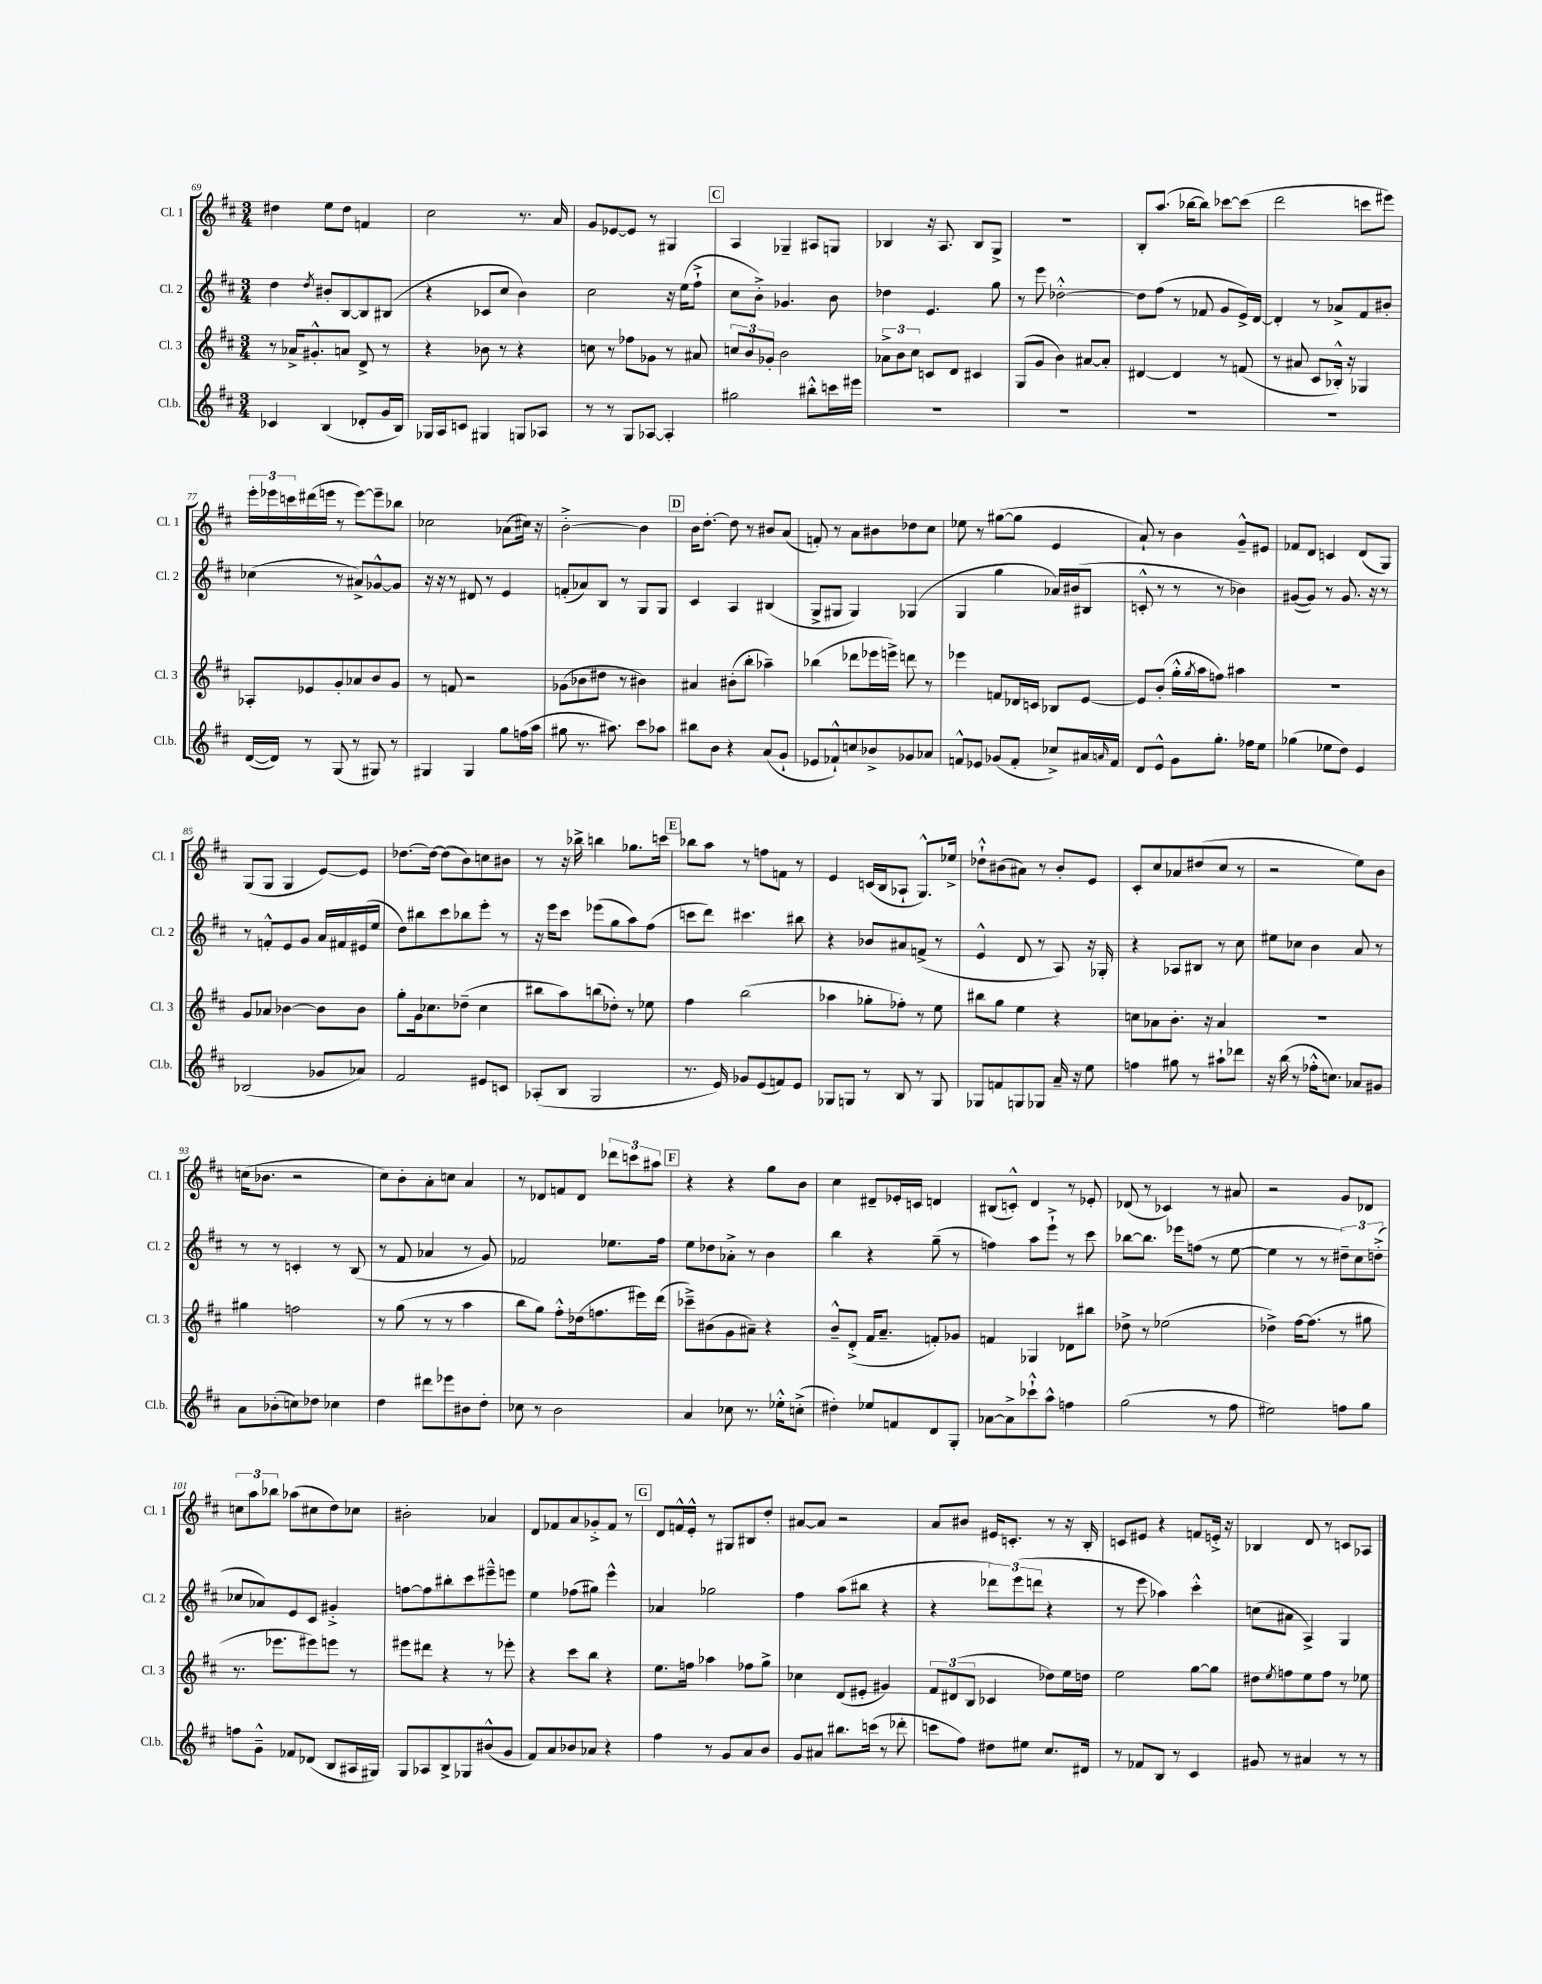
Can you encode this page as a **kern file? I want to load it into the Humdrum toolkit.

**kern	**kern	**kern	**kern
*part4	*part3	*part2	*part1
*staff4	*staff3	*staff2	*staff1
*I"Cl.b.	*I"Cl. 3	*I"Cl. 2	*I"Cl. 1
*I'Cl.b.	*I'Cl. 3	*I'Cl. 2	*I'Cl. 1
*clefG2	*clefG2	*clefG2	*clefG2
*k[f#c#]	*k[f#c#]	*k[f#c#]	*k[f#c#]
*M3/4	*M3/4	*M3/4	*M3/4
=69	=69	=69	=69
4c-X/	8r	4dd\	4dd#X\
.	16a-X^/KL	.	.
.	8.g#X'^^/	.	.
.	.	8qdd/	.
(4B/	.	8b#X'/L	8ee\L
.	8an/J	[8B/	8dd#\J
8d-X'/L	8d^/	8B/]	4fn/
16g/L	8r	(8B#X/J	.
16B/JJ)	.	.	.
=70	=70	=70	=70
16G-X/LL	4r	4r	2cc#\
16A/J	.	.	.
8cn/J	.	.	.
4G#X/	8b-X\	8c-X/L	.
.	8r	8cc#/J	.
8Gn/L	4r	4b\)	8.r
8A-X/J	.	.	.
.	.	.	16a/
=71	=71	=71	=71
8r	8ccn\	2cc#\	8g/L
8r	8r	.	[8e-X/
8G/L	8ff-X\L	.	8e-/J]
[8A-X/J	8g-X\J	.	8r
4A-'/]	8r	16r	4G#X/
.	.	(16ee\KL	.
.	8a#X/	8ff#`^\J	.
!!LO:REH:place=s1:t=C
=72	=72	=72	=72
2gg#X\	12ccn/L	8cc#\L	4A/
.	12b/	.	.
.	.	8b'^\J)	.
.	12g-X'/J	.	.
.	2b\	4.g-X/	4G-X~/
8bb#X'^^\L	.	.	8A#X/L
16cccn\L	.	8b\	8Gn/J
16eee#X\JJ	.	.	.
=73	=73	=73	=73
2.r	12a-X^\L	4dd-X\	4B-X/
.	12b\	.	.
.	12cc#\J	.	.
.	8cn/L	4.e/	16r
.	.	.	8.A/
.	8d/J	.	.
.	4c#X/	.	8B-/L
.	.	8gg\	8G^/J
=74	=74	=74	=74
2.r	(8G/L	8r	2.r
.	8g/J	8eee\	.
.	4b\)	[2dd-X'^^\	.
.	[8a#X/L	.	.
.	8a#'/J]	.	.
=75	=75	=75	=75
2.r	[4d#X/	8dd-\L]	8B'/L
.	.	(8ff#\J	(8.aa/J
.	4d#/]	8r	.
.	.	.	[16bb-X\KL
.	.	8f-X/	8bb-\J])
.	8r	8g/L	[8ccc-X\L
.	(8fn/	16e^/L)	(8ccc-\J]
.	.	[16d/JJ	.
=76	=76	=76	=76
2.r	8r	4d'/]	2ddd\
.	8a#X/	.	.
.	8c#/L	8r	.
.	16B-X'^^/Jk)	8a-X^/L	.
.	16r	.	.
.	4G-X/	8f#/	8cccn\L
.	.	8b#X'/J	8eee#X\J)
!!LO:LB:g=z
=77	=77	=77	=77
([16d/LL	8A-X'/L	(4cc-X\	24eee'\LL
.	.	.	24eee-X\
16d/JJ])	.	.	.
.	.	.	24cccn\
8r	8e-X/	.	(16ddd#X\
.	.	.	16eeen\JJ
(8G/	8g'/	8r	8r
8r	8a-X/	8a#X^/L)	[8eee\L)
8G#X/)	8b/	[8g-X^^/	8eee~\]
8r	8g/J	8g-/J]	8bb-X\J
=78	=78	=78	=78
4G#X/	8r	16r	2cc-X\
.	.	16r	.
.	8fn/	8r	.
4G#/	2r	8d#X/	.
.	.	8r	.
8gg\L	.	4e/	(8a-X\L
(16ffn\L	.	.	16cc#X\Jk)
16aa\JJ	.	.	16r
=79	=79	=79	=79
8gg#X\	(8g-X\L	(8fn'/L	[2b'^\
8.r	8b-X\	8a-X/)	.
.	8dd#X\J	8B/J	.
8.aa#X\)	.	.	.
.	8r	8r	.
8ccc#\L	4b#X\)	8G/L	4b\]
8aa-X\J	.	8G/J	.
!!LO:REH:place=s1:t=D
=80	=80	=80	=80
8bb#X\L	4a#X/	4c#/	16b\KL
.	.	.	[8.dd'\J
8b\J	.	.	.
4r	(8b#X'\L	4A/	8dd\]
.	8bb'\J	.	8r
(8a/L	4aa-X~\)	(4B#X/	8b#X/L
8g`/J	.	.	(8a/J
=81	=81	=81	=81
8e-X/L	(4bb-X\	8G^/L	8fn'/)
8f-X`^^/)	.	8G#X/J	8r
8ccn/	8ddd-X\L	4G#/)	8a\L
8b-X^/	16eee-X\L	.	8b#X\
.	16eeen^\JJ)	.	.
8g-X/	8dddn\	(4G-X/	8dd-X\
8a-X/J	8r	.	8cc#\J
=82	=82	=82	=82
8fn^^/L	4eee-X\	4G/	8ee-X\
8e-X/J	.	.	8r
(8g-X/L	8fn/L	4gg\	([8gg#X\L
8f'/J	16d-X/L	.	8gg#\J]
.	16cn/JJ	.	.
8cc-X^/L)	8B-X/L	16a-X/LL)	4e/
.	.	(16b#X/J	.
16a#X/L	[8e/J	8B#X/J	.
16qqan/	.	.	.
16f/JJ	.	.	.
=83	=83	=83	=83
8d/L	8e/L]	8cn'^^/	8a`/)
8e^^/J	(8b'/J	8r	8r
8g\L	16gg'^^\LL	8r	4b\
.	8qgg/	.	.
.	16aa\J	.	.
8.gg'\J	8ffn\J)	8r	.
.	4aa#X\	4b-X\)	8g~^^/L
16ff-X\KL	.	.	.
8ee\J	.	.	8e#X/J
=84	=84	=84	=84
(4gg-X\	2.r	([8g#X/L	8f-X/L
.	.	8g#/J])	8d/J
8ee-X\L	.	8r	4cn/
8dd\J)	.	8.g#/	.
4e/	.	.	(8d/L
.	.	16r	.
.	.	8r	8G/J)
!!LO:LB:g=z
=85	=85	=85	=85
(2B-X/	8g/L	8r	(8G/L
.	8a-X/J	8fn'^^/L	8G/J
.	[4b-X\	8e/	4G/
.	.	8g/J	.
8g-X/L	8b-\L]	16a/LL	[8e/L)
.	.	16f#X/	.
8a-X/J)	8b-\J	(16e#X/	8e/J]
.	.	16ee/JJ	.
=86	=86	=86	=86
2f#/	8gg'\L	8dd\L)	[8.dd-X\L
.	16g\k	8bb#X\	.
.	8.cc-X\	.	16dd-\Jk_
.	.	8ccc#\	(8dd-\L]
.	(8dd-X~\J	8bb-X\	8b\)
8e#X/L	4cc-\	8eee'\J	8ccn\
8cn/J	.	8r	8b#X\J
=87	=87	=87	=87
(8A-X'/L	8bb#X\L	16r	8r
.	.	16eee\KL	.
8B/J	8aa\)	8ccc#\J	16r
.	.	.	16bb-X^\
2G/	(8bbn\	(8eee-X\L	4bbn\
.	8dd-X'\J)	8gg\	.
.	8r	8aa\)	8.gg-X\L
.	8ee-X\	(8ff#\J	.
.	.	.	16cccn\Jk
!!LO:REH:place=s1:t=E
=88	=88	=88	=88
8.r	4ff#\	8cccn\L	8bb-X\L
.	.	8ddd\J)	8aa\J
16e/)	.	.	.
8g-X/L	(2bb\	4.ccc#X\	8r
(8e/	.	.	8ffn\L
8fn/)	.	.	8fn\J
8e/J	.	8bb#X\	8r
=89	=89	=89	=89
8G-X/L	4aa-X\	4r	4e/
8Gn/J	.	.	.
8r	8gg-X'\L	8b-X/L	(16cn/LL
.	.	.	16B/J
8B/	8ff-X'\J)	8a#X/	8A-X`/J
8r	8r	(8fn^/J	8.G^^/L)
8G/	8ee\	8r	.
.	.	.	16ee-X^/Jk
=90	=90	=90	=90
8G-X/L	8bb#X\L	4e^^/	8dd-X`^^\L
8fn/	8gg\J	.	(8b#X\
8Gn/	4ee\	8d/	8a#X\J)
8G-X/J	.	8r	8r
16a~/	4r	8A/)	8b#'/L
16r	.	.	.
8ee\	.	16r	8e/J
.	.	16G-X'/	.
=91	=91	=91	=91
4ffn\	8ccn\L	4r	8c#'/L
.	8a-X\	.	8cc#/
8gg#X\	8.b'\J	8A-X/L	8a-X/
8r	.	8B#X/J	(8dd#X/
.	16r	.	.
8aa#X`\L	4a-/	8r	8cc#/J
8ddd-X\J	.	8cc#\	8r
=92	=92	=92	=92
16r	2.r	8ee#X\L	2r
(16bb\	.	.	.
8r	.	8cc-X\J	.
16ff-X'^^\KL	.	4b\	.
8.ccn\J)	.	.	.
8a-X/L	.	8a/	8ee\L)
8g#X/J	.	8r	8b\J
!!LO:LB:g=z
=93	=93	=93	=93
8a\L	4gg#X\	8r	(16ccn\KL
.	.	.	8.b-X\J
(8b-X'\	.	8r	.
8ccn\)	2ffn\	4cn'/	2r
8dd-X\J	.	.	.
4cc-X\	.	8r	.
.	.	(8B/	.
=94	=94	=94	=94
4dd\	8r	8r	8cc#\L)
.	(8gg\	8f#/	8b'\
8ddd#X\L	8r	4a-X/	8a'\
8eee-X\	8r	.	8ccn\J
8b#X\	4aa\	8r	4a/
8dd'\J	.	8g/)	.
=95	=95	=95	=95
8cc-X\	8bb\L	2f-X/	8r
8r	8gg\J)	.	8d-X/L
2b\	8ff#'^^\L	.	8fn/
.	(16dd-X\k	.	8d-/J
.	8.ffn\	.	.
.	.	8.ee-X\L	12ddd-X\L
.	.	.	12cccn\
.	16eee#X\L)	.	.
.	.	.	12aa#X\J
.	(16ddd\JJ	16ff#\Jk	.
!!LO:REH:place=s1:t=F
=96	=96	=96	=96
4a/	8ccc-X~^\L)	8ee\L	4r
.	(8b#X\	8dd-X\	.
8cc-X\	8g\	8a-X'^\J	4r
8.r	8a#X~\J)	8r	.
.	4r	4b\	8gg\L
16ee-X'^^\KL	.	.	.
(8ccn'^\J	.	.	8b\J
=97	=97	=97	=97
4dd#X'\)	8b~^^/L	4bb\	4cc#\
.	(8d'^/J	.	.
8ee-X/L	16f#/KL	4r	8d#X~/L
.	8.a~/J	.	.
8fn/	.	.	16e-X'/L
.	.	.	16cn/JJ
8d/	8fn'/L)	(8gg~\	4dn/
8G'/J	8g-X/J	8r	.
=98	=98	=98	=98
[8a-X\L	4fn/	4ffn\)	(8B#X/L
8a-^\]	.	.	8cn'^^/J)
8ccc-X`^^\	4G-X/	8aa\L	4d/
8aa^^\J	.	8eee`^\J	.
4ffn\	8d-X\L	8r	8r
.	8bb#X\J	8ccc#\	8e-X'/
=99	=99	=99	=99
(2gg\	8dd-X^\	[8bb-X\L	(8d-X/
.	8r	8.bb-\J]	8r
.	(2ee-X\	.	4c-X/)
.	.	16eee-X\KL	.
.	.	(8ffn\J	.
8r	.	8r	8r
8ff#\	.	[8ee\	8a#X/
=100	=100	=100	=100
2ee#X\)	4dd-X^\)	4ee\]	2r
.	[16ff#\KL	8r	.
.	(8.ff#\J]	.	.
.	.	8r	.
8ffn\L	8r	12dd#X~\L)	8g/L
.	.	12cc#\	.
8gg\J	8gg#X\	.	8d-X/J
.	.	(12ddn'^\J	.
!!LO:LB:g=z
=101	=101	=101	=101
8ffn\L	8.r	8cc-X/L	12ccn\L
.	.	.	12aa\
8g~^^\J	.	8a-X/)	.
.	.	.	12bb-X\J
.	8.eee-X\L	.	.
8f-X/L	.	8e/	(8aa-X\L
(8d-X/J	8eee#X\)	8c#/J	8cc#X\
8B/L	8eeen\J	4g#X'^/	8dd\)
16A#X/L	8r	.	8cc-X\J
16G#X/JJ)	.	.	.
=102	=102	=102	=102
8G/L	8eee#X\L	[8ffn\L	2b#X'\
8A-X/	8ddd#X\J	8ff\]	.
8B^/	4r	8bb#X'\	.
8G-X/	.	8ccc#\	.
(8b#X^^/	8r	8eee#X~^^\	4a-X/
8g/J	8eee-X'\	8eeen\J	.
=103	=103	=103	=103
8f#/L)	4r	4ee\	8d/L
8a/	.	.	8f-X/
8b-X/	8ccc#\L	(8ff-X\L	8a/
8a-X/J	8bb\J	8gg#X\J)	8g-X'^/
4r	4r	4eee^^\	8f-/J
.	.	.	8r
!!LO:REH:place=s1:t=G
=104	=104	=104	=104
4ff#\	8.ee\L	4a-X/	8d/L
.	.	.	16fn^^/L
.	16ffn\Jk	.	16e'^^/JJ
8r	4aa-X\	2gg-X\	8r
8g/L	.	.	8G#X/L
8a/	8ff-X\L	.	8B#X/
8b/J	8gg^\J	.	8dd'/J
=105	=105	=105	=105
8g/L	4cc-X\	4ff#\	[8a#X/L
8a#X/J	.	.	8a#/J]
8.bb#X\L	(8d/L	(8aa\L	2r
.	8e#X'/J	8bb#X\J	.
(16cccn\Jk	.	.	.
8r	4g#X/)	4r	.
8ddd-X'\	.	.	.
=106	=106	=106	=106
8cccn\L	12f#/L	4r	8a/L
.	(12d#X/	.	.
8ff#\J)	.	.	8b#X/J
.	12B/J	.	.
8dd#X\L	4c-X/	12ddd-X\L)	16e#X/KL
.	.	.	8.cn'/J
.	.	(12eee\	.
8ee#X\J	.	.	.
.	.	12dddn\J	.
8.cc#/L	8dd-X\L)	4r	8r
.	16ee\L	.	16r
16d#X/Jk	16ddn\JJ	.	16B'/
=107	=107	=107	=107
8r	2ee\	8r	8cn/L
8f-X/L	.	8eee\	8e#X/J
8B/J	.	4aa-X\)	4r
8r	.	.	.
4c#/	[8gg\L	4ccc#'^^\	8fn/L
.	8gg\J]	.	16en'^/Jk
.	.	.	16r
=108	=108	=108	=108
8g#X/	8dd#X\L	(8ccn\L	4B-X/
.	8qee/	.	.
8r	8ffn\	8a#X\J	.
4a#X/	8ee\	4A^/)	8d/
.	8ff\J	.	8r
8r	8r	4G/	8cn/L
8r	8ee-X\	.	8A-X/J
==	==	==	==
*-	*-	*-	*-
